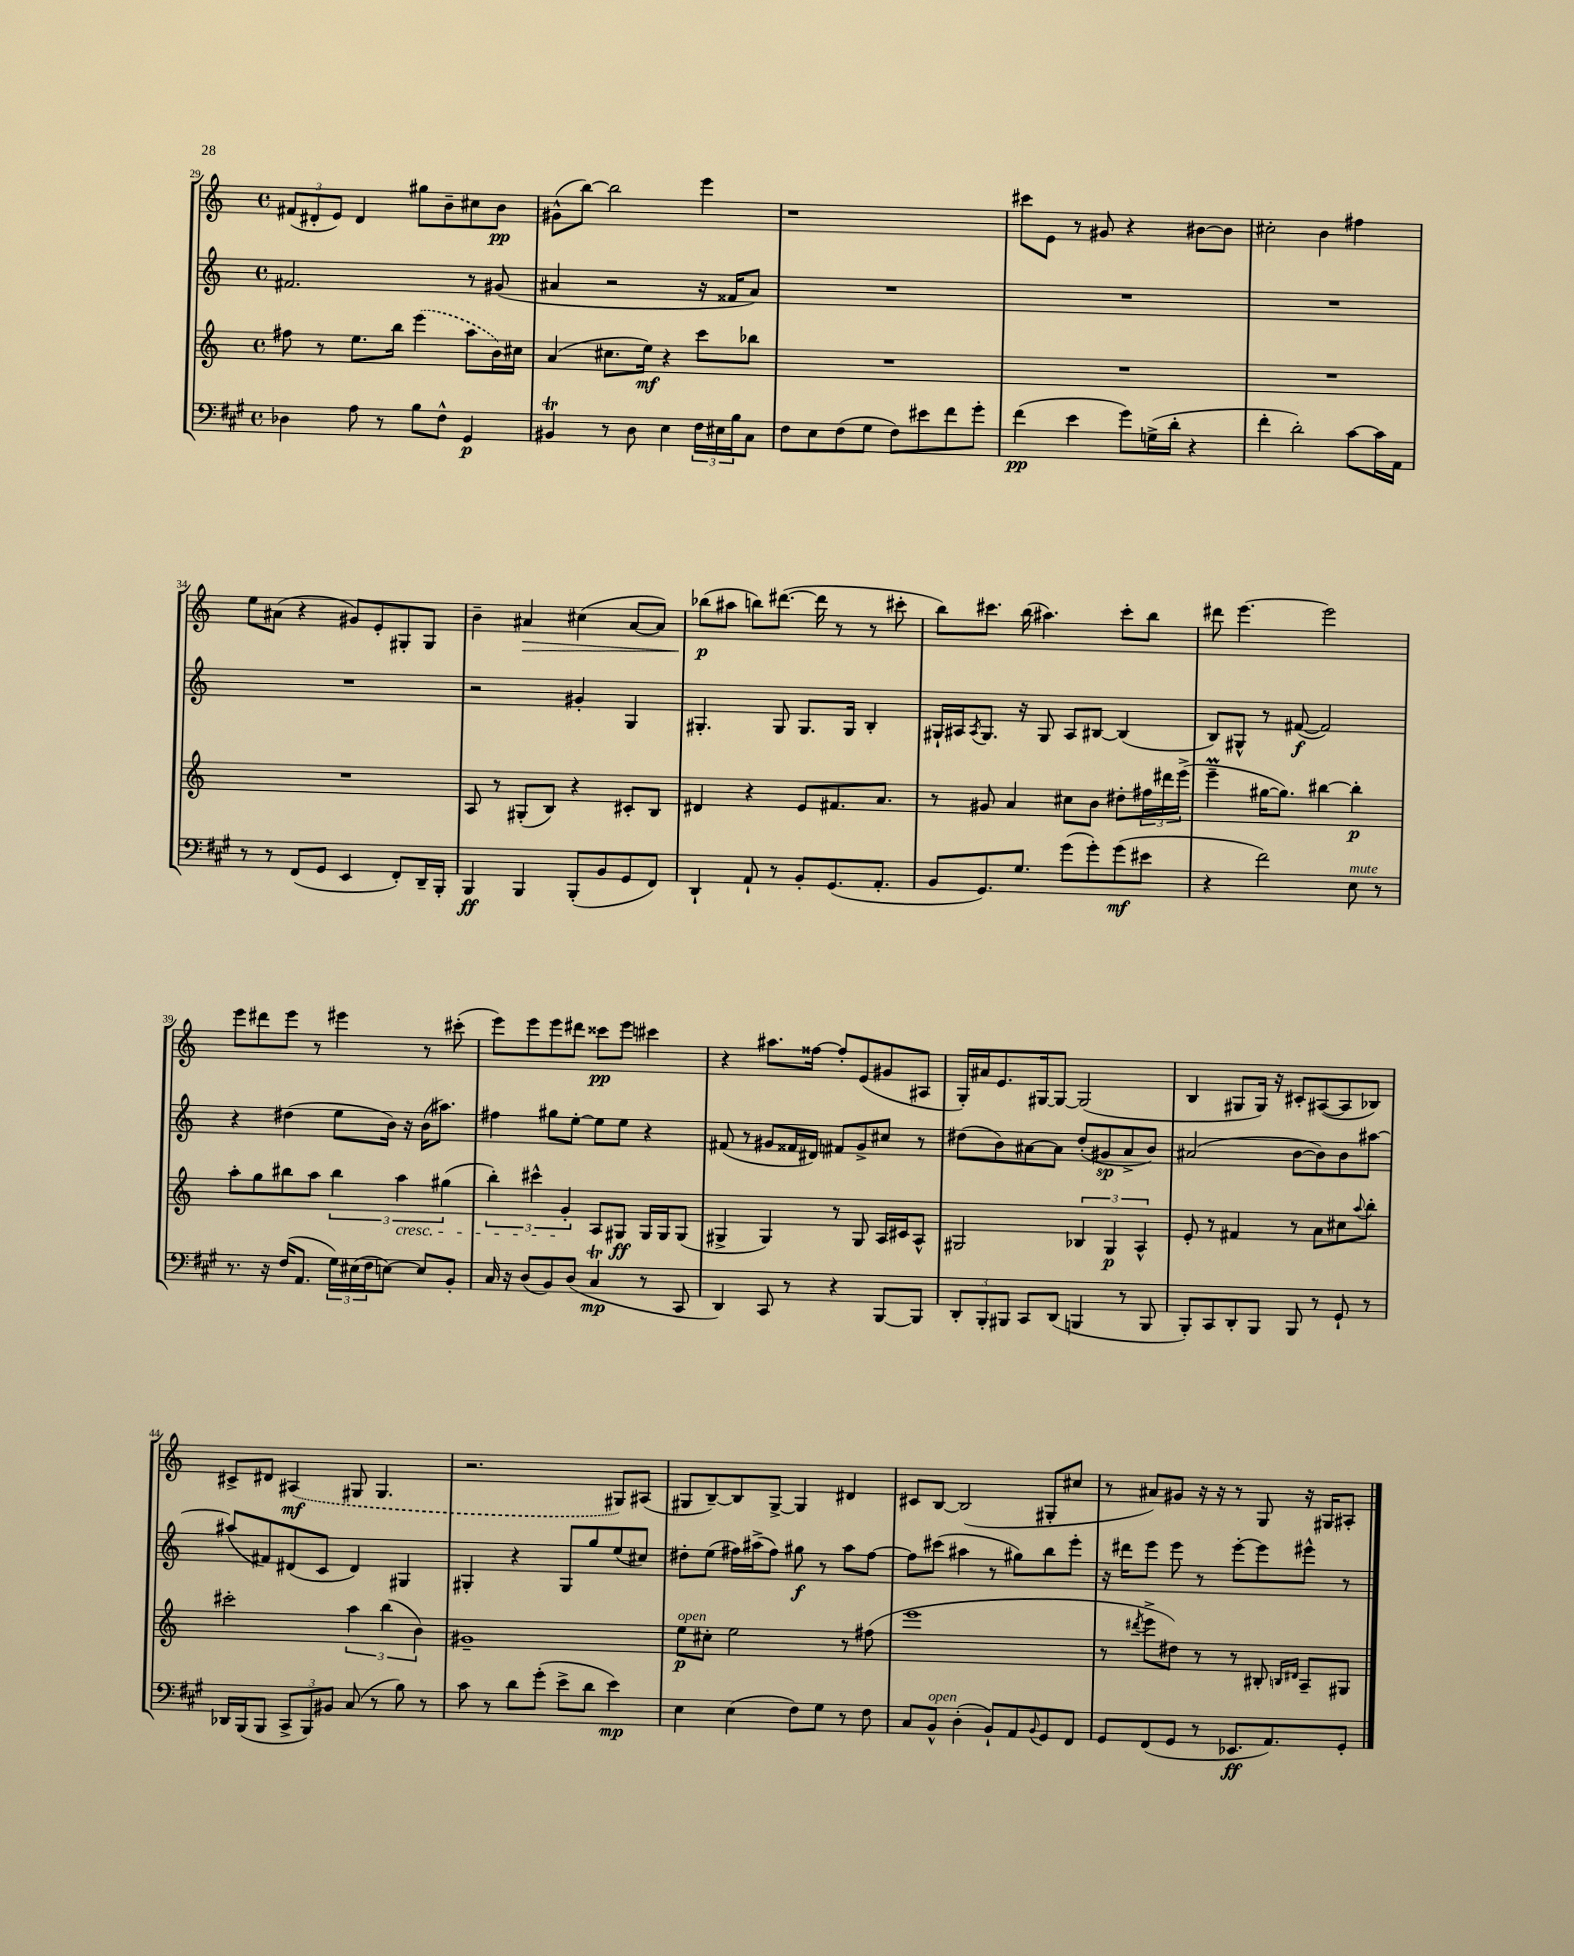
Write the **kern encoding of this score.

**kern	**dynam	**kern	**dynam	**kern	**dynam	**kern	**dynam
*part4	*part4	*part3	*part3	*part2	*part2	*part1	*part1
*staff4	*staff4	*staff3	*staff3	*staff2	*staff2	*staff1	*staff1
*clefF4	*	*clefG2	*	*clefG2	*	*clefG2	*
*k[f#c#g#]	*	*k[]	*	*k[]	*	*k[]	*
*M4/4	*	*M4/4	*	*M4/4	*	*M4/4	*
*met(c)	*	*met(c)	*	*met(c)	*	*met(c)	*
=29	=29	=29	=29	=29	=29	=29	=29
4D-X\	.	8ff#X\	.	2.f#X/	.	(12f#X/L	.
.	.	.	.	.	.	12d#X'/	.
.	.	8r	.	.	.	.	.
.	.	.	.	.	.	12e/J)	.
8A\	.	8.ee\L	.	.	.	4d#/	.
8r	.	.	.	.	.	.	.
.	.	16bb\Jk	.	.	.	.	.
8B\L	.	(4eee\	.	.	.	8gg#X\L	.
8F#^^\J	.	.	.	.	.	8b~\	.
4GG#/	p	8aa\L	.	8r	.	8cc#X\	.
.	.	16b\L)	.	(8g#X/	.	8b\J	pp
.	.	16cc#X\JJ	.	.	.	.	.
=30	=30	=30	=30	=30	=30	=30	=30
4BB#Xt/	.	(4a/	.	4a#X/	.	(8g#X^^\L	.
.	.	.	.	.	.	[8bb\J)	.
8r	.	8.cc#X\L	.	2r	.	2bb\]	.
8D\	.	.	.	.	.	.	.
.	.	16ee\Jk)	mf	.	.	.	.
4E\	.	4r	.	.	.	.	.
24F#\LL	.	8ccc\L	.	16r	.	4eee\	.
24E#X\	.	.	.	.	.	.	.
.	.	.	.	16f##X/KL	.	.	.
24B\J	.	.	.	.	.	.	.
8C#\J	.	8bb-X\J	.	8a#/J)	.	.	.
=31	=31	=31	=31	=31	=31	=31	=31
8F#\L	.	1r	.	1r	.	1r	.
8E\	.	.	.	.	.	.	.
(8F#\	.	.	.	.	.	.	.
8G#\J	.	.	.	.	.	.	.
8F#\L)	.	.	.	.	.	.	.
8e#X\	.	.	.	.	.	.	.
8f#\	.	.	.	.	.	.	.
8g#'\J	.	.	.	.	.	.	.
=32	=32	=32	=32	=32	=32	=32	=32
(4f#\	pp	1r	.	1r	.	8ccc#X\L	.
.	.	.	.	.	.	8e\J	.
4e\	.	.	.	.	.	8r	.
.	.	.	.	.	.	8g#X/	.
8g#\L)	.	.	.	.	.	4r	.
(16Gn^\L	.	.	.	.	.	.	.
16d'\JJ	.	.	.	.	.	.	.
4r	.	.	.	.	.	[8b#X\L	.
.	.	.	.	.	.	8b#\J]	.
=33	=33	=33	=33	=33	=33	=33	=33
4f#'\	.	1r	.	1r	.	2cc#X'\	.
2d'\)	.	.	.	.	.	.	.
.	.	.	.	.	.	4b\	.
[8c#\L	.	.	.	.	.	4ff#X\	.
16c#\L]	.	.	.	.	.	.	.
16AA\JJ	.	.	.	.	.	.	.
!!LO:LB:g=z
=34	=34	=34	=34	=34	=34	=34	=34
8r	.	1r	.	1r	.	8ee\L	.
8r	.	.	.	.	.	(8a#X\J	.
(8FF#/L	.	.	.	.	.	4r	.
8GG#/J	.	.	.	.	.	.	.
4EE/	.	.	.	.	.	8g#X/L)	.
.	.	.	.	.	.	8e'/	.
8FF#'/L)	.	.	.	.	.	8G#X'/	.
16DD~/L	.	.	.	.	.	8G#/J	.
16BBB'/JJ	.	.	.	.	.	.	.
=35	=35	=35	=35	=35	=35	=35	=35
4BBB/	ff	8A/	.	2r	.	4b~\	.
.	.	8r	.	.	.	.	.
!	!	!	!	!	!	!	!LO:HP:b
4BBB/	.	(8G#X'/L	.	.	.	4a#X/	>
.	.	8B/J)	.	.	.	.	.
(8BBB'/L	.	4r	.	4g#X'/	.	(4cc#X\	.
8BB/	.	.	.	.	.	.	.
8GG#/	.	8c#X'/L	.	4G/	.	[8a#/L	.
8FF#/J)	.	8B/J	.	.	.	8a#/J])	.
=36	=36	=36	=36	=36	=36	=36	=36
4DD`/	.	4d#X/	.	4.G#X'/	.	(8bb-X\L	p
.	.	.	.	.	.	8aa#X\J	]
8AA`/	.	4r	.	.	.	8bbn\L)	.
8r	.	.	.	8G#/	.	([8.ddd#X\J	.
8BB'/L	.	8e/L	.	8.G#/L	.	.	.
.	.	.	.	.	.	16ddd#\]	.
(8.GG#/	.	8.f#X/	.	.	.	8r	.
.	.	.	.	16G#/Jk	.	.	.
.	.	.	.	4B'/	.	8r	.
8.AA'/J	.	8.a/J	.	.	.	.	.
.	.	.	.	.	.	8ccc#X'\	.
=37	=37	=37	=37	=37	=37	=37	=37
8BB/L	.	8r	.	16G#X`/LL	.	8bb\L)	.
.	.	.	.	16A#X/J	.	.	.
.	.	.	.	8qA#/	.	.	.
8.GG#/)	.	8g#X/	.	8.G#/J	.	8.ccc#X\J	.
.	.	4a/	.	.	.	.	.
8.G#/J	.	.	.	16r	.	(16bb\	.
.	.	.	.	8G#/	.	4.aa#X\)	.
(8g#\L	.	8cc#X\L	.	8A#/L	.	.	.
8g#'\)	.	8b\J	.	[8B#X/J	.	.	.
(8g#\	mf	8dd#X'\L	.	(4B#/]	.	8ccc#'\L	.
8e#X\J	.	24ff#X\L	.	.	.	8bb\J	.
.	.	24ddd#X\	.	.	.	.	.
.	.	(24eee^\JJ	.	.	.	.	.
=38	=38	=38	=38	=38	=38	=38	=38
4r	.	4eeem~\	.	8B/L)	.	8ddd#X\	.
.	.	.	.	8G#X^^/J	.	[4.eee\	.
2f#\)	.	[16gg#X\KL	.	8r	.	.	.
.	.	8.gg#\J])	.	.	.	.	.
.	.	.	.	([8f#X/	f	.	.
.	.	[4bb#X\	.	2f#/])	.	2eee\]	.
!LO:TX:a:i:t=mute	!	!	!	!	!	!	!
8E\	.	4bb#'\]	p	.	.	.	.
8r	.	.	.	.	.	.	.
!!LO:LB:g=z
=39	=39	=39	=39	=39	=39	=39	=39
8.r	.	8aa'\L	.	4r	.	8eee\L	.
.	.	8gg\	.	.	.	8ddd#X\	.
16r	.	.	.	.	.	.	.
(16F#/KL	.	8bb#X\	.	(4dd#X\	.	8eee\J	.
8.AA/J	.	.	.	.	.	.	.
.	.	8aa\J	.	.	.	8r	.
24G#\LL)	.	6bb#\	.	8ee\L	.	4eee#X\	.
(24E#X\	.	.	.	.	.	.	.
24F#\J	.	.	.	.	.	.	.
[8En\J)	.	.	.	16b\Jk)	.	.	.
!	!	!LO:TX:b:i:t=cresc.	!	!	!	!	!
.	.	6aa\	.	.	.	.	.
.	.	.	.	16r	.	.	.
8E/L]	.	.	.	(16b\KL	.	8r	.
.	.	.	.	8.aa#X\J)	.	.	.
.	.	(6gg#X\	.	.	.	.	.
8BB'/J	.	.	.	.	.	(8ccc#X'\	.
=40	=40	=40	=40	=40	=40	=40	=40
16C#/	.	6bb'\)	.	4ff#X\	.	8eee\L)	.
16r	.	.	.	.	.	.	.
(8D/L	.	.	.	.	.	8eee\	.
.	.	6ccc#X^^\	.	.	.	.	.
8BB/)	.	.	.	8gg#X\L	.	8eee\	.
.	.	6g'/	.	.	.	.	.
(8D/J	.	.	.	[8ee'\J	.	8ddd#X\J	.
4C#t/	mp	8A/L	.	8ee\L]	.	8ccc##X\L	pp
.	.	8G#X/J	ff	8ee\J	.	8eee\J	.
8r	.	16G#/LL	.	4r	.	4ccc#X\	.
.	.	16G#/J	.	.	.	.	.
8CC#/	.	(8G#/J	.	.	.	.	.
=41	=41	=41	=41	=41	=41	=41	=41
4DD/)	.	4G#X^/	.	(8f#X/	.	4r	.
.	.	.	.	8r	.	.	.
8CC#/	.	4G#/)	.	8g#X/L	.	8.aa#X\L	.
8r	.	.	.	16f##X/L	.	.	.
.	.	.	.	16d#X/JJ)	.	[16ff##X\Jk	.
4r	.	8r	.	8f#X/L	.	8ff##'/L]	.
.	.	8G#/	.	8g#^/	.	(8e/	.
[8BBB/L	.	16A/LL	.	8cc#X/J	.	8g#X/	.
.	.	16c#X/J	.	.	.	.	.
8BBB/J]	.	8A^^/J	.	8r	.	8A#X/J	.
=42	=42	=42	=42	=42	=42	=42	=42
12DD'/L	.	2G#X/	.	(8dd#X\L	.	16G'/LL)	.
.	.	.	.	.	.	16a#X/J	.
12BBB'/	.	.	.	.	.	.	.
.	.	.	.	8b\)	.	8.e/	.
12BBB#X/J	.	.	.	.	.	.	.
8CC#/L	.	.	.	[8a#X\	.	.	.
.	.	.	.	.	.	[16G#X/k	.
(8DD/J	.	.	.	8a#\J]	.	8G#/J_	.
4BBBn/	.	6B-X/	.	(8dd#'/L	.	(2G#/]	.
.	.	.	.	8g#X/	sp	.	.
.	.	6G#/	p	.	.	.	.
8r	.	.	.	8a#^/	.	.	.
.	.	6A^^/	.	.	.	.	.
8BBB/	.	.	.	8b/J)	.	.	.
=43	=43	=43	=43	=43	=43	=43	=43
8BBB'/L)	.	8e'/	.	(2a#X/	.	4B/	.
8CC#/	.	8r	.	.	.	.	.
8DD'/	.	4f#X/	.	.	.	8G#X/L	.
8BBB/J	.	.	.	.	.	16G#/Jk)	.
.	.	.	.	.	.	16r	.
8BBB/	.	8r	.	[8b\L	.	8c#X'/L	.
8r	.	8a\L	.	8b\])	.	([8A#X/	.
8GG#`/	.	8cc#X\	.	8b\	.	8A#/]	.
.	.	8qqaa/	.	.	.	.	.
8r	.	8bb'\J	.	[8aa#X\J	.	8B-X/J)	.
!!LO:LB:g=z
=44	=44	=44	=44	=44	=44	=44	=44
16DD-X/LL	.	2ccc#X'\	.	(8aa#X/L]	.	8c#X^/L	.
(16BBB/J	.	.	.	.	.	.	.
8BBB/J	.	.	.	8f#X/)	.	8d#X/J	.
12CC#^/L	.	.	.	(8d#X/	.	(4A#X/	mf
12BBB/)	.	.	.	.	.	.	.
.	.	.	.	8c/J	.	.	.
12BB#X/J	.	.	.	.	.	.	.
(8C#/	.	6aa\	.	4d#/)	.	8G#X/	.
8r	.	.	.	.	.	4.G#/	.
.	.	(6bb\	.	.	.	.	.
8B\)	.	.	.	4G#X/	.	.	.
.	.	6b\)	.	.	.	.	.
8r	.	.	.	.	.	.	.
=45	=45	=45	=45	=45	=45	=45	=45
8c#\	.	1g#X~	.	4G#X'/	.	2.r	.
8r	.	.	.	.	.	.	.
8d\L	.	.	.	4r	.	.	.
(8g#'\J	.	.	.	.	.	.	.
8e^\L	.	.	.	8G#/L	.	.	.
8d\J	.	.	.	8gg/	.	.	.
4e\)	mp	.	.	(8ee/	.	8G#X/L)	.
.	.	.	.	8cc#X/J)	.	(8A#X/J	.
=46	=46	=46	=46	=46	=46	=46	=46
!	!	!LO:TX:a:i:t=open	!	!	!	!	!
4E\	.	8ee\L	p	8dd#X'\L	.	8G#X/L	.
.	.	8cc#X'\J	.	(8ee\J	.	[8B~/)	.
(4E\	.	2ee\	.	16ff#X\LL)	.	8B/]	.
.	.	.	.	(16aa#X^\J	.	.	.
.	.	.	.	8ff#\J)	.	[8G#^/J	.
8F#\L)	.	.	.	8gg#X\	f	4G#/]	.
8G#\J	.	.	.	8r	.	.	.
8r	.	8r	.	8aa#\L	.	4d#X/	.
8F#\	.	(8ff#X\	.	[8ff#\J	.	.	.
=47	=47	=47	=47	=47	=47	=47	=47
8C#/L	.	1eee	.	8ff#\L]	.	8c#X/L	.
!LO:TX:a:i:t=open	!	!	!	!	!	!	!
8BB^^/J	.	.	.	(8ccc#X\J	.	[8B/J	.
(4D'\	.	.	.	4aa#X\	.	(2B/]	.
8BB`/L)	.	.	.	8r	.	.	.
8AA/	.	.	.	8gg#X\L)	.	.	.
8qqBB/	.	.	.	.	.	.	.
8GG#/	.	.	.	8bb\	.	8G#X'/L	.
8FF#/J	.	.	.	8eee'\J	.	8cc#X/J	.
=48	=48	=48	=48	=48	=48	=48	=48
8GG#/L	.	8r	.	16r	.	8r	.
.	.	.	.	16ddd#X\KL	.	.	.
.	.	8qddd#X/	.	.	.	.	.
(8FF#/	.	8eee^\L	.	8eee\J	.	8a#X/L)	.
8GG#/J	.	8dd#X\J)	.	8eee\	.	8g#X/J	.
8r	.	8r	.	8r	.	16r	.
.	.	.	.	.	.	16r	.
8.EE-X/L	ff	8r	.	[8eee'\L	.	8r	.
.	.	8B#X'/	.	8eee\]	.	8G/	.
8.AA/)	.	.	.	.	.	.	.
.	.	16qqBn/LL	.	.	.	.	.
.	.	16qqd#X/JJ	.	.	.	.	.
.	.	8A~/L	.	8eee#X^^\J	.	16r	.
.	.	.	.	.	.	16G#X/KL	.
8GG#'/J	.	8G#X/J	.	8r	.	8A#X'/J	.
==	==	==	==	==	==	==	==
*-	*-	*-	*-	*-	*-	*-	*-
